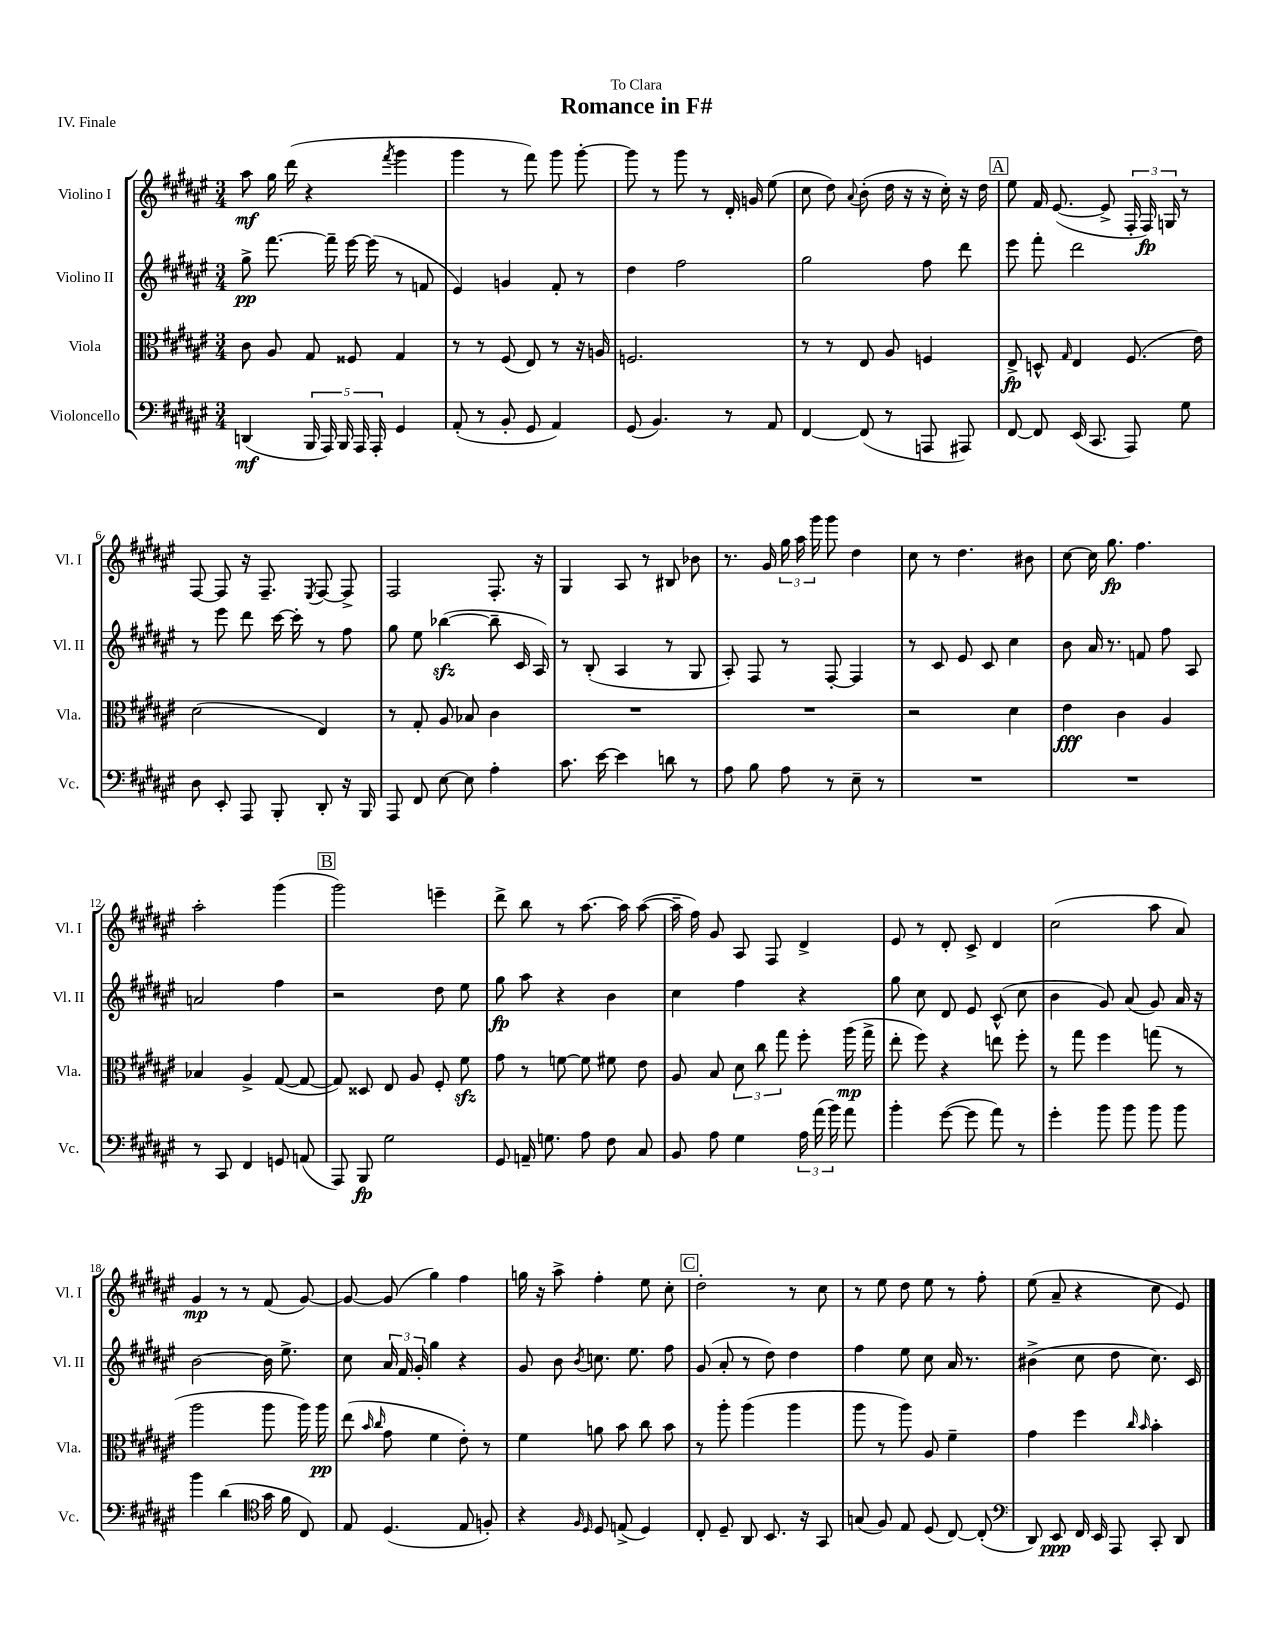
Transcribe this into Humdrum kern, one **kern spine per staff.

**kern	**dynam	**kern	**dynam	**kern	**dynam	**kern	**dynam
*part4	*part4	*part3	*part3	*part2	*part2	*part1	*part1
*staff4	*staff4	*staff3	*staff3	*staff2	*staff2	*staff1	*staff1
*I"Violoncello	*	*I"Viola	*	*I"Violino II	*	*I"Violino I	*
*I'Vc.	*	*I'Vla.	*	*I'Vl. II	*	*I'Vl. I	*
*clefF4	*	*clefC3	*	*clefG2	*	*clefG2	*
*k[f#c#g#d#a#e#]	*	*k[f#c#g#d#a#e#]	*	*k[f#c#g#d#a#e#]	*	*k[f#c#g#d#a#e#]	*
*M3/4	*	*M3/4	*	*M3/4	*	*M3/4	*
=1	=1	=1	=1	=1	=1	=1	=1
(4DDn/	mf	8c#\	.	8gg#^\	pp	8aa#\	mf
.	.	8A#/	.	[8.fff#\	.	16gg#\	.
.	.	.	.	.	.	(16ddd#\	.
20BBB/	.	8G#/	.	.	.	4r	.
20AAA#/)	.	.	.	.	.	.	.
.	.	.	.	16fff#~\]	.	.	.
20BBB/	.	.	.	.	.	.	.
.	.	8F##X/	.	[16eee#\	.	.	.
20AAA#/	.	.	.	.	.	.	.
.	.	.	.	(16eee#\]	.	.	.
20AAA#'/	.	.	.	.	.	.	.
.	.	.	.	.	.	8qfff#/	.
4GG#/	.	4G#/	.	8r	.	4ggg#\	.
.	.	.	.	8fn/	.	.	.
=2	=2	=2	=2	=2	=2	=2	=2
(8AA#'/	.	8r	.	4e#/)	.	4ggg#\	.
8r	.	8r	.	.	.	.	.
8BB'/	.	(8F#/	.	4gn/	.	8r	.
8GG#/	.	8E#/)	.	.	.	8fff#\)	.
4AA#/)	.	8r	.	8f#'/	.	8ggg#\	.
.	.	16r	.	8r	.	[8ggg#'\	.
.	.	16An/	.	.	.	.	.
=3	=3	=3	=3	=3	=3	=3	=3
(8GG#/	.	2.Fn/	.	4dd#\	.	8ggg#\]	.
4.BB/)	.	.	.	.	.	8r	.
.	.	.	.	2ff#\	.	8ggg#\	.
.	.	.	.	.	.	8r	.
8r	.	.	.	.	.	16d#'/	.
.	.	.	.	.	.	16gn/	.
8AA#/	.	.	.	.	.	(8ee#\	.
=4	=4	=4	=4	=4	=4	=4	=4
[4FF#/	.	8r	.	2gg#\	.	8cc#\	.
.	.	8r	.	.	.	8dd#\)	.
.	.	.	.	.	.	8qqa#/	.
(8FF#/]	.	8E#/	.	.	.	(8b'\	.
8r	.	8A#/	.	.	.	16dd#\	.
.	.	.	.	.	.	16r	.
8AAAn/	.	4Fn/	.	8ff#\	.	16r	.
.	.	.	.	.	.	16cc#'\)	.
8AAA#X/)	.	.	.	8ddd#\	.	16r	.
.	.	.	.	.	.	16dd#\	.
!!LO:REH:place=s1:t=A
=5	=5	=5	=5	=5	=5	=5	=5
[8FF#/	.	8E#^/	fp	8eee#\	.	8ee#\	.
8FF#/]	.	8Dn^^/	.	8fff#'\	.	16f#/	.
.	.	.	.	.	.	([8.e#/	.
.	.	16qqG#/	.	.	.	.	.
(16EE#/	.	4E#/	.	2ddd#\	.	.	.
8.CC#/	.	.	.	.	.	.	.
.	.	.	.	.	.	8e#^/]	.
8AAA#/)	.	(8.F#/	.	.	.	24F#'/	.
.	.	.	.	.	.	24F#/)	fp
.	.	.	.	.	.	24Gn/	.
8G#\	.	.	.	.	.	8r	.
.	.	16e#\)	.	.	.	.	.
!!LO:LB:g=z
=6	=6	=6	=6	=6	=6	=6	=6
8D#\	.	(2d#\	.	8r	.	[8F#/	.
8EE#'/	.	.	.	8eee#\	.	8F#/]	.
8AAA#/	.	.	.	8ddd#\	.	16r	.
.	.	.	.	.	.	8.F#~/	.
8BBB'/	.	.	.	[16ccc#\	.	.	.
.	.	.	.	16ccc#'\]	.	.	.
.	.	.	.	.	.	8qE#/	.
8DD#'/	.	4E#/)	.	8r	.	[8F#/	.
16r	.	.	.	8ff#\	.	8F#^/]	.
16BBB/	.	.	.	.	.	.	.
=7	=7	=7	=7	=7	=7	=7	=7
8AAA#/	.	8r	.	8gg#\	.	2F#/	.
8FF#/	.	8G#'/	.	8ee#\	.	.	.
[8E#\	.	8A#/	.	([4bb-Xzz\	.	.	.
8E#\]	.	8B-X/	.	.	.	.	.
4A#'\	.	4c#\	.	8bb-~\]	.	8.F#'/	.
.	.	.	.	16c#/	.	.	.
.	.	.	.	16A#/)	.	16r	.
=8	=8	=8	=8	=8	=8	=8	=8
8.c#\	.	2.r	.	8r	.	4G#/	.
.	.	.	.	(8B'/	.	.	.
[16e#\	.	.	.	.	.	.	.
4e#\]	.	.	.	4A#/	.	8A#/	.
.	.	.	.	.	.	8r	.
8dn\	.	.	.	8r	.	8B#X/	.
8r	.	.	.	8G#/	.	8b-X\	.
=9	=9	=9	=9	=9	=9	=9	=9
8A#\	.	2.r	.	8A#'/)	.	8.r	.
8B\	.	.	.	8F#/	.	.	.
.	.	.	.	.	.	16g#/	.
8A#\	.	.	.	8r	.	24gg#\	.
.	.	.	.	.	.	24aa#\	.
.	.	.	.	.	.	24ggg#\	.
8r	.	.	.	[8F#'/	.	8ggg#\	.
8E#~\	.	.	.	4F#/]	.	4dd#\	.
8r	.	.	.	.	.	.	.
=10	=10	=10	=10	=10	=10	=10	=10
2.r	.	2r	.	8r	.	8cc#\	.
.	.	.	.	8c#/	.	8r	.
.	.	.	.	8e#/	.	4.dd#\	.
.	.	.	.	8c#/	.	.	.
.	.	4d#\	.	4cc#\	.	.	.
.	.	.	.	.	.	8b#X\	.
=11	=11	=11	=11	=11	=11	=11	=11
2.r	.	4e#\	fff	8b\	.	[8cc#\	.
.	.	.	.	16a#/	.	16cc#\]	.
.	.	.	.	8.r	.	8.gg#\	fp
.	.	4c#\	.	.	.	.	.
.	.	.	.	8fn/	.	4.ff#\	.
.	.	4A#/	.	8ff#\	.	.	.
.	.	.	.	8A#/	.	.	.
!!LO:LB:g=z
=12	=12	=12	=12	=12	=12	=12	=12
8r	.	4B-X/	.	2an/	.	2aa#'\	.
8CC#/	.	.	.	.	.	.	.
4FF#/	.	4A#^/	.	.	.	.	.
8GGn/	.	([8G#/	.	4ff#\	.	(4ggg#\	.
(8AAn/	.	8G#/_	.	.	.	.	.
!!LO:REH:place=s1:t=B
=13	=13	=13	=13	=13	=13	=13	=13
8AAA#/)	.	8G#/])	.	2r	.	2ggg#\)	.
8BBB/	fp	8D##X/	.	.	.	.	.
2G#\	.	8E#/	.	.	.	.	.
.	.	8A#/	.	.	.	.	.
.	.	8F#'/	.	8dd#\	.	4eeen~\	.
.	.	8f#zz\	.	8ee#\	.	.	.
=14	=14	=14	=14	=14	=14	=14	=14
8GG#/	.	8g#\	.	8gg#\	fp	8ddd#^\	.
16AAn~/	.	8r	.	8aa#\	.	8bb\	.
8.Gn\	.	.	.	.	.	.	.
.	.	[8fn\	.	4r	.	8r	.
8A#\	.	8f\]	.	.	.	[8.aa#\	.
8F#\	.	8f#X\	.	4b\	.	.	.
.	.	.	.	.	.	16aa#\]	.
8C#/	.	8e#\	.	.	.	([8aa#\	.
=15	=15	=15	=15	=15	=15	=15	=15
8BB/	.	8A#/	.	4cc#\	.	16aa#~\]	.
.	.	.	.	.	.	16ff#\)	.
8A#\	.	8B/	.	.	.	8g#/	.
4G#\	.	12d#\	.	4ff#\	.	8A#/	.
.	.	12cc#\	.	.	.	.	.
.	.	.	.	.	.	8F#/	.
.	.	12gg#\	.	.	.	.	.
24A#\	.	8ff#'\	.	4r	.	4d#^/	.
(24a#\	.	.	.	.	.	.	.
24b\)	.	.	.	.	.	.	.
8a#\	.	(16aa#\	mp	.	.	.	.
.	.	16gg#^\	.	.	.	.	.
=16	=16	=16	=16	=16	=16	=16	=16
4b'\	.	8ee#'\	.	8gg#\	.	8e#/	.
.	.	8ff#\)	.	8cc#\	.	8r	.
([8g#\	.	4r	.	8d#/	.	8d#'/	.
8g#\]	.	.	.	8e#/	.	8c#^/	.
8a#\)	.	8een\	.	(8c#^^/	.	4d#/	.
8r	.	8ff#'\	.	8cc#\	.	.	.
=17	=17	=17	=17	=17	=17	=17	=17
4g#'\	.	8r	.	4b\	.	(2cc#\	.
.	.	8gg#\	.	.	.	.	.
8b\	.	4ff#\	.	8g#/)	.	.	.
8b\	.	.	.	(8a#/	.	.	.
8b\	.	(8ggn\	.	8g#/)	.	8aa#\	.
8b\	.	8r	.	16a#/	.	8a#/)	.
.	.	.	.	16r	.	.	.
!!LO:LB:g=z
=18	=18	=18	=18	=18	=18	=18	=18
4b\	.	2aa#\	.	[2b\	.	4g#/	mp
(4d#\	.	.	.	.	.	8r	.
.	.	.	.	.	.	8r	.
*clefC4	*	*	*	*	*	*	*
16g#\	.	8aa#\	.	16b\]	.	(8f#/	.
16f#\	.	.	.	8.ee#^\	.	.	.
8C#/)	.	16aa#\)	.	.	.	[8g#/)	.
.	.	16aa#\	pp	.	.	.	.
=19	=19	=19	=19	=19	=19	=19	=19
8E#/	.	(8ee#\	.	8cc#\	.	8g#/_	.
.	.	16qqb/	.	.	.	.	.
.	.	16qqcc#/	.	.	.	.	.
(4.D#/	.	8g#\	.	24a#/	.	(8g#/]	.
.	.	.	.	24f#/	.	.	.
.	.	.	.	24g#'/	.	.	.
.	.	4f#\	.	4gg#\	.	4gg#\)	.
8E#/	.	8e#'\)	.	4r	.	4ff#\	.
8Fn'/)	.	8r	.	.	.	.	.
=20	=20	=20	=20	=20	=20	=20	=20
4r	.	4f#\	.	8g#/	.	16ggn\	.
.	.	.	.	.	.	16r	.
.	.	.	.	8b\	.	8aa#^\	.
16qqF#/	.	.	.	.	.	.	.
16qqD#/	.	.	.	8qb/	.	.	.
8D#/	.	8an\	.	8.ccn\	.	4ff#'\	.
(8En^/	.	8b\	.	.	.	.	.
.	.	.	.	8.ee#\	.	.	.
4D#/)	.	8cc#\	.	.	.	8ee#\	.
.	.	8b\	.	8ff#\	.	8cc#'\	.
!!LO:REH:place=s1:t=C
=21	=21	=21	=21	=21	=21	=21	=21
8C#'/	.	8r	.	(8g#/	.	2dd#'\	.
8D#~/	.	8aa#'\	.	8a#'/	.	.	.
8AA#/	.	(4aa#\	.	8r	.	.	.
8.BB/	.	.	.	8dd#\)	.	.	.
.	.	4aa#\	.	4dd#\	.	8r	.
16r	.	.	.	.	.	.	.
8GG#/	.	.	.	.	.	8cc#\	.
=22	=22	=22	=22	=22	=22	=22	=22
(8Gn/	.	8aa#\	.	4ff#\	.	8r	.
8F#/)	.	8r	.	.	.	8ee#\	.
8E#/	.	8aa#\)	.	8ee#\	.	8dd#\	.
(8D#/	.	8A#/	.	8cc#\	.	8ee#\	.
[8C#/)	.	4f#~\	.	16a#/	.	8r	.
.	.	.	.	8.r	.	.	.
(8C#'/]	.	.	.	.	.	8ff#'\	.
=23	=23	=23	=23	=23	=23	=23	=23
*clefF4	*	*	*	*	*	*	*
8DD#/)	.	4g#\	.	(4b#X^\	.	(8ee#\	.
8EE#/	ppp	.	.	.	.	8a#~/	.
16FF#/	.	4ff#\	.	8cc#\	.	4r	.
16EE#/	.	.	.	.	.	.	.
8AAA#/	.	.	.	8dd#\	.	.	.
.	.	16qqcc#/	.	.	.	.	.
.	.	16qqb/	.	.	.	.	.
8CC#'/	.	4b'\	.	8.cc#\)	.	8cc#\	.
8DD#/	.	.	.	.	.	8e#/)	.
.	.	.	.	16c#/	.	.	.
==	==	==	==	==	==	==	==
*-	*-	*-	*-	*-	*-	*-	*-
